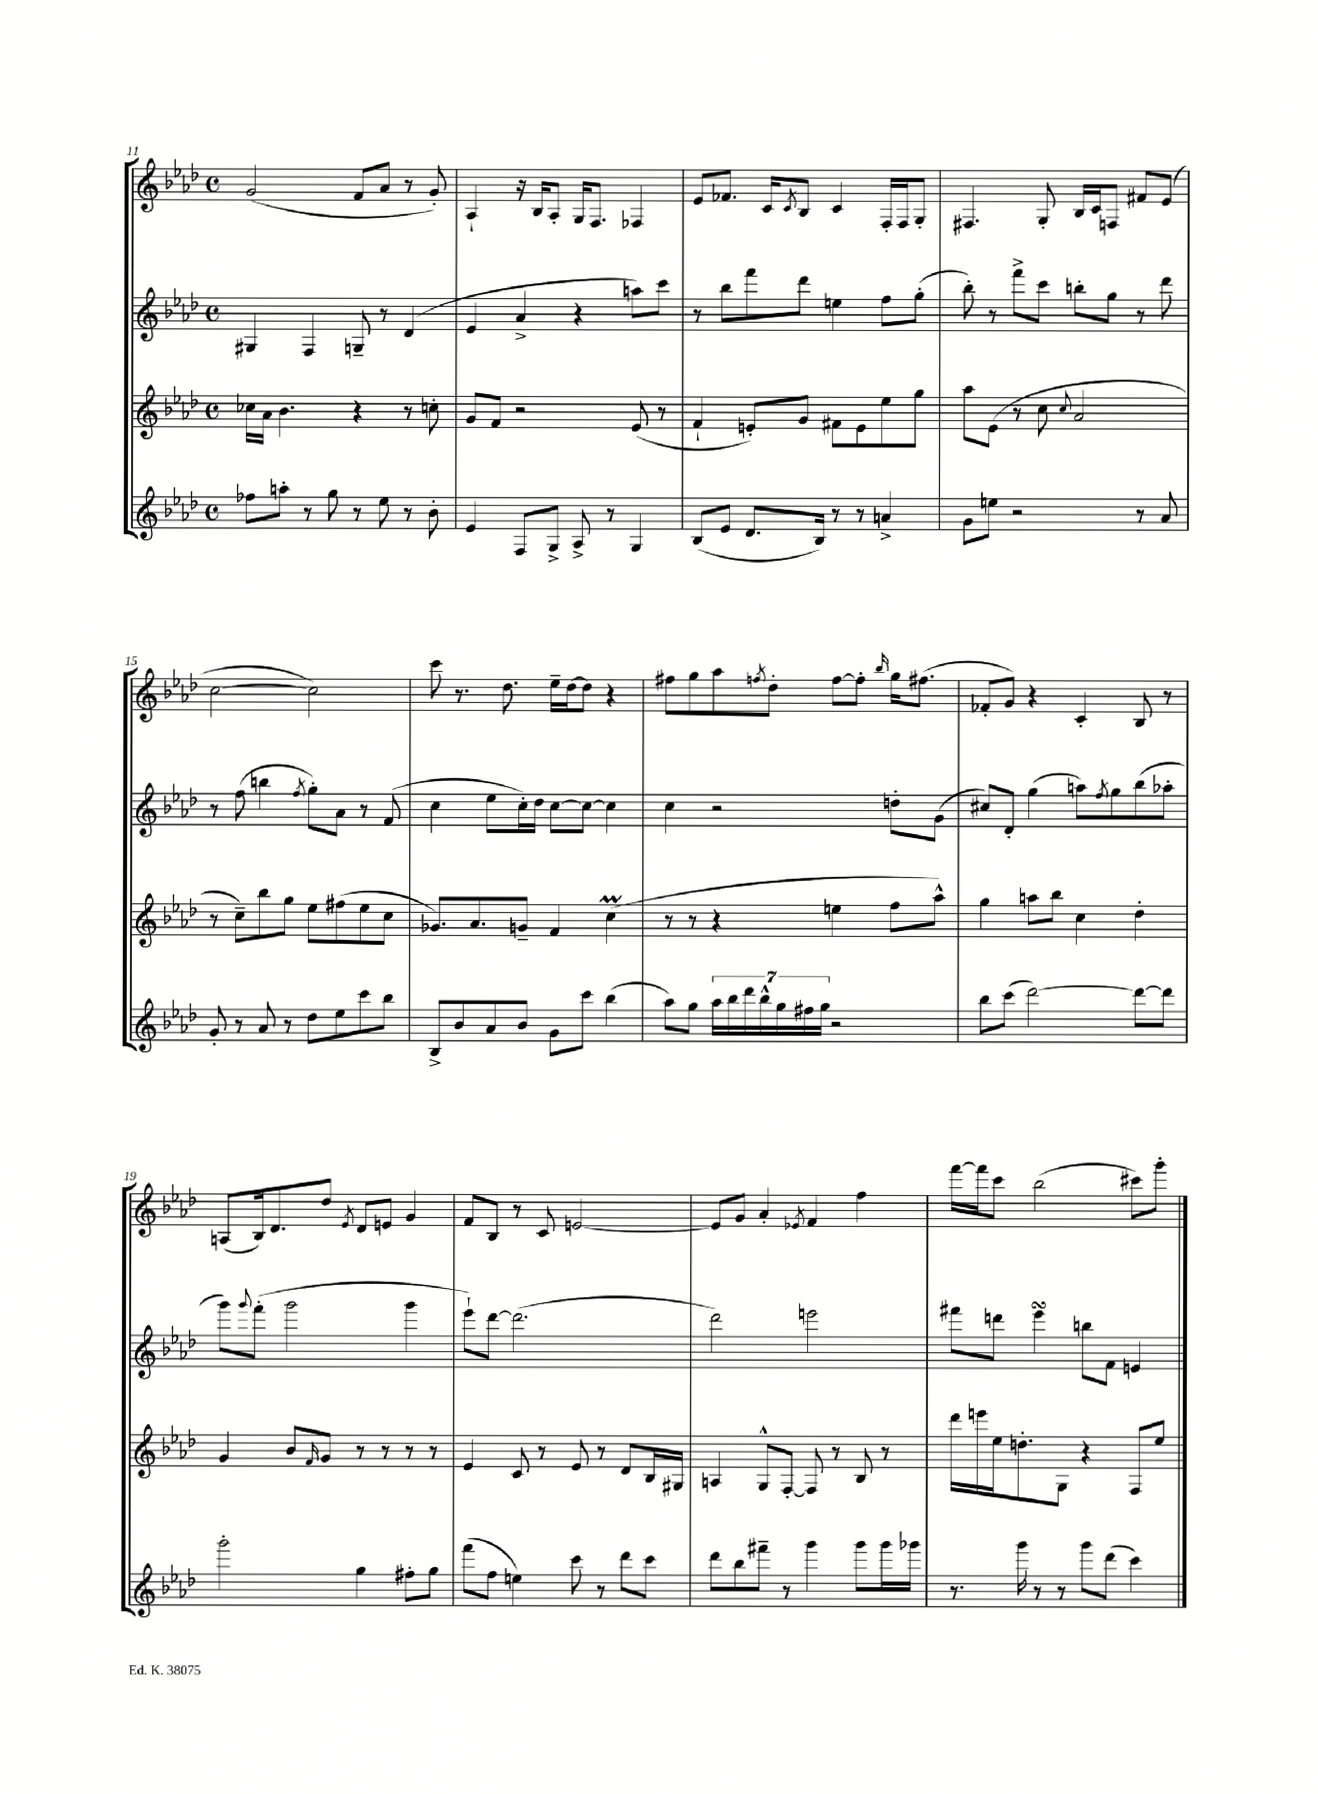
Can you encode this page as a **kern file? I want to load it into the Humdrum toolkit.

**kern	**kern	**kern	**kern
*staff4	*staff3	*staff2	*staff1
*clefG2	*clefG2	*clefG2	*clefG2
*k[b-e-a-d-]	*k[b-e-a-d-]	*k[b-e-a-d-]	*k[b-e-a-d-]
*M4/4	*M4/4	*M4/4	*M4/4
*met(c)	*met(c)	*met(c)	*met(c)
8ff-\L	16cc-\LL	4G#/	(2g/
.	16a-\JJ	.	.
8aa'\J	4.b-\	.	.
8r	.	4F/	.
8gg\	.	.	.
8r	4r	8G~/	8f/L
8ee-\	.	8r	8a-/J
8r	8r	(4d-/	8r
8b-'\	8cc'\	.	8g'/)
=	=	=	=
4e-/	8g/L	4e-/	4A-`/
.	8f/J	.	.
8F/L	2r	4a-^/	16r
.	.	.	16B-/LK
8G^/J	.	.	8A-'/J
8A-^/	.	4r	16G/LK
.	.	.	8.F/J
8r	.	.	.
4G/	(8e-/	8aa\L)	4F-/
.	8r	8ccc\J	.
=	=	=	=
(8B-/L	4f`/	8r	8e-/L
8e-/J	.	8bb-\L	8.f-/J
8.d-/L	8e'/L)	8fff\	.
.	.	.	16c/LK
.	.	.	8qc/
.	8g/J	8ddd-\J	8B-/J
16B-/Jk)	.	.	.
8r	8f#\L	4ee\	4c/
8r	8e\	.	.
4a^/	8ee-\	8ff\L	16F'/LL
.	.	.	16F/J
.	8gg\J	(8gg'\J	8G'/J
=	=	=	=
8g\L	8aa-\L	8bb-'\)	4.F#/
8ee\J	(8e-\J	8r	.
2r	8r	8fff^\L	.
.	8cc\	8ccc\J	8G'/
.	8qqcc/	.	.
.	2a-/	8bb'\L	16B-/LL
.	.	.	16c/J
.	.	8gg\J	8F/J
8r	.	8r	8f#/L
8a-/	.	8ddd-\	(8e-/J
=	=	=	=
8g'/	8r	8r	[2cc\
8r	8cc~\L)	(8ff\	.
8a-/	8bb-\	4bb\	.
8r	8gg\J	.	.
.	.	8qff/	.
8dd-\L	8ee-\L	8gg'\L)	2cc\])
8ee-\	(8ff#\	8a-\J	.
8ccc\	8ee-\	8r	.
8bb-\J	8cc\J	(8f/	.
=	=	=	=
8B-^/L	8.g-/L)	4cc\	8ccc\
8b-/	.	.	8.r
.	8.a-/	.	.
8a-/	.	8ee-\L	.
.	.	.	8.dd-\
8b-/J	8g~/J	16cc'\L)	.
.	.	16dd-\JJ	.
8g\L	4f/	[8cc\L	16ee-~\LL
.	.	.	[16dd-\J
8ccc\J	.	8cc\_J	8dd-\]J
(4bb-\	(4cc\	4cc\]	4r
=	=	=	=
8aa-\L)	8r	4cc\	8ff#\L
8gg\J	8r	.	8gg\
28aa-\LL	4r	2r	8aa-\
28bb-\	.	.	.
28ddd-\	.	.	.
28bb-^^\	.	.	.
.	.	.	8qff/
.	.	.	8dd-'\J
28gg\	.	.	.
28ff#\	.	.	.
28gg\JJ	.	.	.
2r	4ee\	.	[8ff\L
.	.	.	8ff'\]J
.	.	.	16qqbb-/
.	8ff\L	8dd'\L	16gg\LK
.	.	.	(8.ff#\J
.	8aa-^^\J)	(8g\J	.
=	=	=	=
8bb-\L	4gg\	8cc#/L)	8f-'/L
(8ccc\J	.	8d-'/J	8g/J)
[2ddd-\)	8aa\L	(4gg\	4r
.	8bb-\J	.	.
.	4cc\	8aa\L)	4c'/
.	.	8qff/	.
.	.	8gg\	.
8ddd-\_L	4dd-'\	(8bb-\	8B-/
8ddd-\]J	.	8aa-'\J	8r
=	=	=	=
2ggg'\	4g/	8ggg\L)	(8A/L
.	.	8qqggg/	.
.	.	(8fff'\J	16B-/k)
.	.	.	8.d-/
.	8b-/L	2ggg\	.
.	16qqf/	.	.
.	8g/J	.	8dd-/J
.	.	.	8qe-/
4gg\	8r	.	8d-/L
.	8r	.	8e/J
8ff#'\L	8r	4ggg\	4g/
8gg\J	8r	.	.
=	=	=	=
(8fff\L	4e-/	8eee-`\L)	8f/L
8ff\J	.	[8ddd-\J	8B-/J
4ee\)	8c/	(2.ddd-\]	8r
.	8r	.	8c/
8ccc\	8e-/	.	[2e/
8r	8r	.	.
8ddd-\L	8d-/L	.	.
8ccc\J	16B-/L	.	.
.	16G#/JJ	.	.
=	=	=	=
8ddd-\L	4A/	2ddd-\)	8e/]L
8bb-\	.	.	8g/J
8fff#~\J	8G^^/L	.	4a-'/
8r	[8F'/J	.	.
.	.	.	8qe-/
4ggg\	8F/]	2eee\	4f/
.	8r	.	.
8ggg\L	8B-/	.	4ff\
16ggg\L	8r	.	.
16ggg-\JJ	.	.	.
=	=	=	=
8.r	16ddd-\LL	8fff#\L	[16fff\LL
.	16eee\	.	16fff\]J
.	16ee-\J	8ddd\J	8ccc\J
16ggg\	8.dd'\	.	.
8r	.	4eee-\	(2bb-\
8r	8G\J	.	.
8ggg\L	4r	8bb\L	.
(8ddd-\J	.	8f\J	.
4ccc\)	8F/L	4e/	8ccc#\L)
.	8ee-/J	.	8ggg'\J
==	==	==	==
*-	*-	*-	*-
